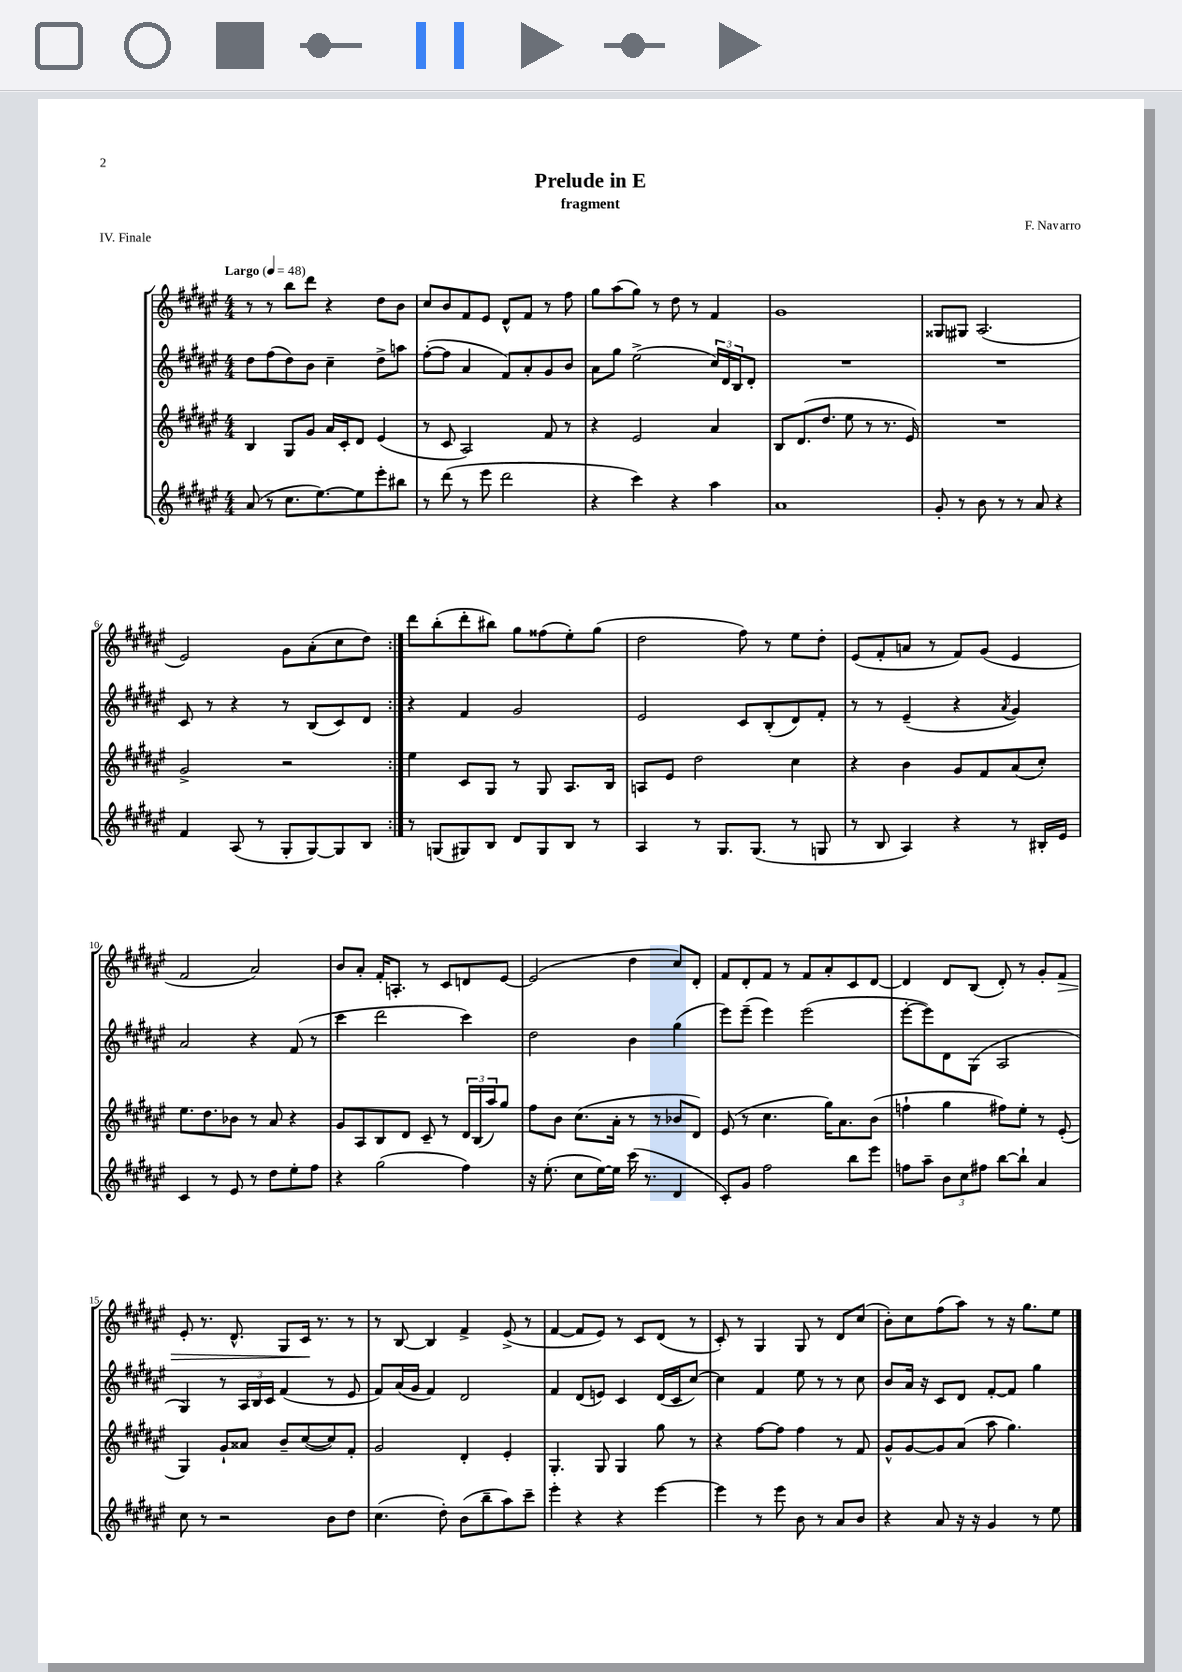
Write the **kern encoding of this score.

**kern	**kern	**kern	**kern	**dynam
*part4	*part3	*part2	*part1	*part1
*staff4	*staff3	*staff2	*staff1	*staff1
*clefG2	*clefG2	*clefG2	*clefG2	*
*k[f#c#g#d#a#e#]	*k[f#c#g#d#a#e#]	*k[f#c#g#d#a#e#]	*k[f#c#g#d#a#e#]	*
*M4/4	*M4/4	*M4/4	*M4/4	*
*MM48	*MM48	*MM48	*MM48	*
=1	=1	=1	=1	=1
!	!	!	!LO:TX:a:B:t=Largo	!
(8a#/	4B/	8dd#\L	8r	.
8r	.	(8ff#\	8r	.
8.cc#\L	8G#/L	8dd#\)	8bb\L	.
.	8g#/J	8b\J	8ddd#\J	.
[8.ee#\)	.	.	.	.
.	16a#/LL	4cc#~\	4r	.
.	16c#'/J	.	.	.
8ee#\]	8d#/J	.	.	.
8eee#'\	(4e#/	8dd#^\L	8dd#\L	.
8bb#X\J	.	8aan\J	8b\J	.
=2	=2	=2	=2	=2
8r	8r	([8ff#'\L	8cc#/L	.
(8ddd#\	8c#/	8ff#\J]	8b/	.
8r	2A#/)	4a#/	8f#/	.
8eee#\	.	.	8e#/J	.
2ddd#\	.	8f#/L)	8d#^^/L	.
.	.	8a#'/	8f#/J	.
.	8f#/	8g#/	8r	.
.	8r	8b/J	8ff#\	.
=3	=3	=3	=3	=3
4r	4r	8a#\L	8gg#\L	.
.	.	8gg#\J	(8aa#\	.
4ccc#\)	2e#/	(2ee#^\	8gg#\J)	.
.	.	.	8r	.
4r	.	.	8dd#\	.
.	.	.	8r	.
4aa#\	4a#/	24cc#/LL)	4f#/	.
.	.	24d#/	.	.
.	.	24B/J	.	.
.	.	8d#'/J	.	.
=4	=4	=4	=4	=4
1a#	8B/L	1r	1g#	.
.	(8.d#/	.	.	.
.	8.dd#/J	.	.	.
.	8ee#\	.	.	.
.	8r	.	.	.
.	8.r	.	.	.
.	16e#/)	.	.	.
=5	=5	=5	=5	=5
8g#'/	1r	1r	8G##X/L	.
8r	.	.	8G#X/J	.
8b\	.	.	(2.A#/	.
8r	.	.	.	.
8r	.	.	.	.
8a#/	.	.	.	.
4r	.	.	.	.
!!LO:LB:g=z
=6	=6	=6	=6	=6
4f#/	2g#^/	8c#/	2e#/)	.
.	.	8r	.	.
(8A#/	.	4r	.	.
8r	.	.	.	.
8G#'/L	2r	8r	8g#\L	.
[8G#/)	.	(8B/L	(8a#'\	.
8G#/]	.	8c#/)	8cc#\	.
8B/J	.	8d#/J	8dd#\J)	.
=7:|!	=7:|!	=7:|!	=7:|!	=7:|!
8r	4ee#\	4r	8ddd#\L	.
(8Gn/L	.	.	(8bb'\	.
8G#X/)	8c#/L	4f#/	8ddd#'\	.
8B/J	8G#/J	.	8bb#X\J)	.
8d#/L	8r	2g#/	8gg#\L	.
8G#/	8G#/	.	(8ff##X\	.
8B/J	8.A#/L	.	8ee#'\)	.
8r	.	.	(8gg#\J	.
.	16B/Jk	.	.	.
=8	=8	=8	=8	=8
4A#/	8An/L	2e#/	2dd#\	.
.	8e#/J	.	.	.
8r	2dd#\	.	.	.
8.G#/L	.	.	.	.
.	.	8c#/L	8ff#\)	.
(8.G#/J	.	.	.	.
.	.	(8B'/	8r	.
8r	4cc#\	8d#/)	8ee#\L	.
8Gn/	.	8f#'/J	8dd#'\J	.
=9	=9	=9	=9	=9
8r	4r	8r	(8e#/L	.
8B/	.	8r	8f#'/	.
4A#/)	4b\	(4e#~/	8an/J	.
.	.	.	8r	.
4r	8g#/L	4r	8f#/L)	.
.	8f#/	.	(8g#/J	.
.	.	8qa#/	.	.
8r	(8a#/	4g#/)	4e#/	.
16B#X'/LL	8cc#'/J)	.	.	.
16e#/JJ	.	.	.	.
!!LO:LB:g=z
=10	=10	=10	=10	=10
4c#/	8.ee#\L	2a#/	2f#/	.
.	8.dd#\	.	.	.
8r	.	.	.	.
8e#/	8b-X\J	.	.	.
8r	8r	4r	2a#/)	.
8dd#\L	8a#/	.	.	.
8ee#'\	4r	(8f#/	.	.
8ff#\J	.	8r	.	.
=11	=11	=11	=11	=11
4r	8g#/L	4ccc#\	8b/L	.
.	8A#/	.	8a#'/J	.
(2gg#\	8B/	2ddd#\	16f#'/KL	.
.	.	.	8.An'/J	.
.	8d#/J	.	.	.
.	8c#~/	.	8r	.
.	8r	.	8c#/L	.
4ff#\)	24d#/LL	4ccc#\)	8dn/	.
.	(24B/	.	.	.
.	24aa#/J)	.	.	.
.	8gg#/J	.	[8e#/J	.
=12	=12	=12	=12	=12
16r	8ff#\L	2dd#\	(2e#/]	.
(8.ee#'\	.	.	.	.
.	8b\J	.	.	.
8cc#\L	(8.cc#\L	.	.	.
[16ee#\L)	.	.	.	.
16ee#\JJ]	16a#'\Jk	.	.	.
(16ccc#\	8r	4b\	4dd#\	.
8.r	.	.	.	.
.	8r	.	.	.
4d#/	8b-X/L	(4gg#\	8cc#/L)	.
.	8d#/J)	.	8d#'/J	.
=13	=13	=13	=13	=13
8c#'/L)	(8e#/	8eee#\L)	8f#/L	.
8g#/J	8r	(8eee#~\J	8d#'/	.
2ff#\	4.cc#\	4eee#\)	8f#/J	.
.	.	.	8r	.
.	.	(2eee#\	8f#/L	.
.	16gg#\KL)	.	8a#'/	.
.	8.a#\	.	.	.
8bb\L	.	.	8c#/	.
8eee#\J	(8b\J	.	[8d#/J	.
=14	=14	=14	=14	=14
8ffn\L	4ffn`\	[8eee#'\L	4d#/]	.
8aa#~\J	.	8eee#\])	.	.
12b\L	4gg#\	8d#\	8d#/L	.
12cc#\	.	.	.	.
.	.	(8G#\J	(8B/J	.
12ff#X\J	.	.	.	.
[8bb\L	8ff#X\L)	2A#/	8d#'/)	.
8bb`\J]	8ee#'\J	.	8r	.
4a#/	8r	.	8g#'/L	.
!	!	!	!	!LO:HP:b
.	(8e#'/	.	8f#/J	>
!!LO:LB:g=z
=15	=15	=15	=15	=15
8cc#\	4G#/)	4G#/)	8e#'/	.
8r	.	.	8.r	.
2r	8g#`/L	8r	.	.
.	.	.	8.d#^^/	.
.	8a##X/J	24A#/LL	.	.
.	.	24B/	.	.
.	.	24c#/JJ	.	.
.	8b~/L	(4f#/	8G#/L	.
.	([8cc#/	.	16c#/Jk	.
.	.	.	8.r	]
8b\L	8cc#/])	8r	.	.
8dd#\J	8f#'/J	8e#/	8r	.
=16	=16	=16	=16	=16
(4.cc#\	2g#/	8f#/L)	8r	.
.	.	(16a#/L	[8B/	.
.	.	16g#/JJ	.	.
.	.	4f#/)	4B/]	.
8dd#'\)	.	.	.	.
(8b\L	4d#'/	2d#/	4f#^/	.
8bb~\	.	.	.	.
8aa#\)	4e#'/	.	(8e#^/	.
8ccc#~\J	.	.	8r	.
=17	=17	=17	=17	=17
4eee#'\	4.G#'/	4f#/	[4f#/	.
4r	.	(8d#/L	8f#/L]	.
.	8G#/	8en/J)	8e#/J)	.
4r	4G#/	4c#/	8r	.
.	.	.	8c#/L	.
[4eee#\	8gg#\	(16d#/LL	(8d#/J	.
.	.	16c#/J	.	.
.	8r	[8cc#/J)	8r	.
=18	=18	=18	=18	=18
4eee#\]	4r	4cc#\]	8c#'/)	.
.	.	.	8r	.
8r	[8ff#\L	4f#/	4G#/	.
8eee#\	8ff#\J]	.	.	.
8b\	4ff#\	8ee#\	8G#/	.
8r	.	8r	8r	.
8a#/L	8r	8r	8d#/L	.
8b/J	8f#/	8cc#\	(8cc#/J	.
=19	=19	=19	=19	=19
4r	8g#^^/L	8b/L	8b'\L)	.
.	[8g#/	16a#/Jk	8cc#\	.
.	.	16r	.	.
8a#/	8g#/]	8c#/L	(8ff#\	.
16r	(8a#/J	8d#/J	8aa#\J)	.
16r	.	.	.	.
4g#/	8aa#\	[8f#'/L	8r	.
.	4.gg#\)	8f#/J]	16r	.
.	.	.	8.gg#\L	.
8r	.	4gg#\	.	.
8ee#\	.	.	8ee#\J	.
==	==	==	==	==
*-	*-	*-	*-	*-
